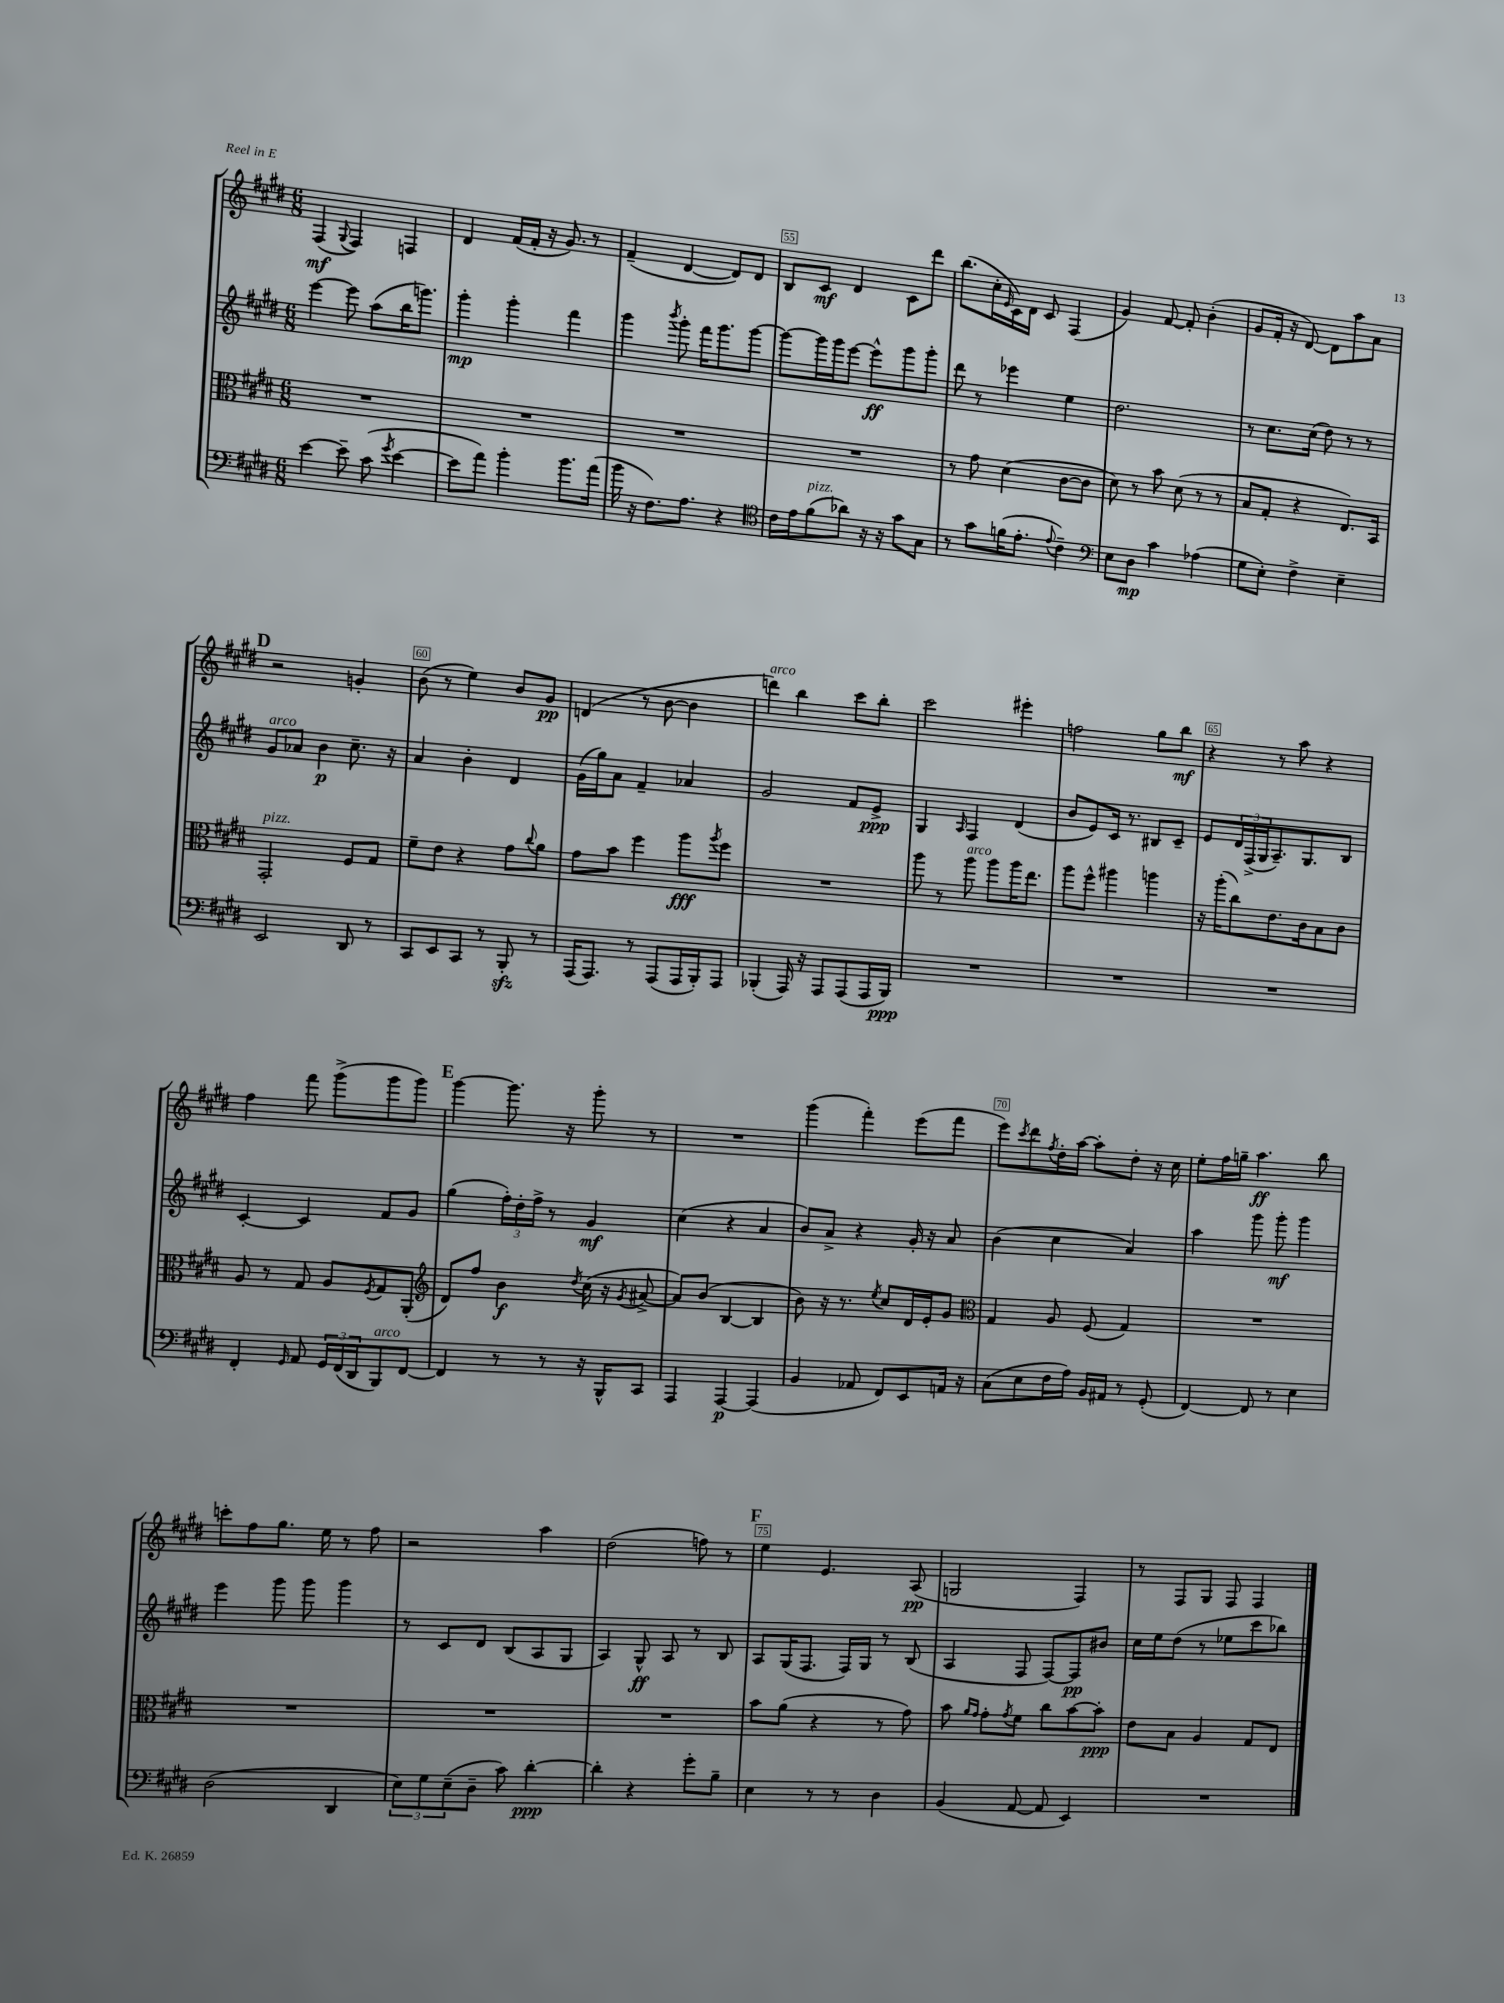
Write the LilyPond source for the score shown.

<<
\new StaffGroup <<
\new Staff = "s0" {
    \clef treble \key e \major \numericTimeSignature \time 6/8
    fis4\mf( \appoggiatura { gis8 } fis4) f4 |
    dis'4 fis'16( fis'16-. r16 gis'8.) r8 |
    fis'4--( dis'4~ dis'8) dis'8 |
    b8 cis'8\mf dis'4 cis'8 dis'''8 |
    b''8.( cis''16-. \grace { e'16 } cis'16) dis'16 cis'8 fis4( |
    gis'4) fis'8~ fis'8-. b'4-.( |
    gis'8 fis'16-. r16 dis'8~) dis'8 a''8 a'8 |
    \mark \markup { \bold "D" } r2 g'4-. |
    b'8( r8 e''4) b'8 gis'8\pp |
    d'4( r8 b'8~ b'4 |
    d'''4^\markup { \italic "arco" }) b''4 cis'''8 b''8-. |
    cis'''2 eis'''4-. |
    f''2 gis''8 b''8\mf |
    r4 r8 a''8 r4 |
    fis''4 fis'''8 gis'''8->( gis'''8 gis'''8) |
    \mark \markup { \bold "E" } gis'''4~ gis'''8. r16 gis'''8-. r8 |
    R2. |
    gis'''4( fis'''4-.) e'''8( fis'''8 |
    e'''8) \acciaccatura { cis'''8 } dis'''8 \acciaccatura { fis''8 } dis''16-. a''16~ a''8-. dis''8-. r16 cis''16 |
    e''8-. fis''16 g''16-- a''4.\ff b''8 |
    c'''8-. fis''8 gis''8. e''16 r8 fis''8 |
    r2 a''4 |
    dis''2( f''8) r8 |
    \mark \markup { \bold "F" } e''4 e'4. a8\pp( |
    g2 fis4) |
    r8 fis8 gis8 fis8 fis4 \bar "|." |
}
\new Staff = "s1" {
    \clef treble \key e \major \numericTimeSignature \time 6/8
    e'''4~ e'''8 a''8( b''16 g'''8.) |
    gis'''4-.\mp gis'''4-. fis'''4 |
    gis'''4 \acciaccatura { b'''8 } gis'''8-. fis'''16 gis'''8. gis'''8~ |
    gis'''8~ gis'''16 gis'''16 e'''8~ e'''8-^\ff gis'''8 gis'''8-. |
    dis'''8 r8 ees'''4 e''4 |
    dis''2. |
    r8 cis''8. cis''16( dis''8) r8 r8 |
    \mark \markup { \bold "D" } gis'8^\markup { \italic "arco" } aes'8 b'4\p cis''8.-- r16 |
    a'4 b'4-. dis'4 |
    gis'16( gis''16) a'8 fis'4-- aes'4 |
    gis'2 fis'8 e'8->\ppp |
    gis4 \grace { a16 } fis4 dis'4( |
    b'8 e'8) cis'16 r8. bis8 cis'8-- |
    e'8 \tuplet 3/2 { dis'16 fis16->( gis16 } a8.--) gis8. b8 |
    cis'4~-. cis'4 fis'8 gis'8 |
    \mark \markup { \bold "E" } gis''4( \tuplet 3/2 { fis''16-.) dis''16-. fis''16-> } r8 gis'4\mf |
    cis''4( r4 a'4 |
    b'8) a'8-> r4 gis'16-. r16 a'8 |
    b'4( cis''4 a'4) |
    a''4 gis'''8 gis'''8-.\mf gis'''4 |
    e'''4 gis'''8 gis'''8 gis'''4 |
    r8 cis'8 dis'8 b8( a8 gis8 |
    a4) gis8-^\ff a8 r8 b8 |
    \mark \markup { \bold "F" } a8 gis16( fis8. fis16) gis16 r8 b8( |
    a4 fis8 fis8~) fis8\pp bis'8 |
    cis''16 e''16 dis''8( r8 ees''8 cis'''8 bes''8) \bar "|." |
}
\new Staff = "s2" {
    \clef alto \key e \major \numericTimeSignature \time 6/8
    R2. |
    R2. |
    R2. |
    R2. |
    r8 gis'8 dis'4( cis'8~ cis'8 |
    dis'8) r8 b'8 dis'8( r8 r8 |
    b8 gis8-. r4 e8.) b,16 |
    \mark \markup { \bold "D" } gis,2-.^\markup { \italic "pizz." } fis8 gis8 |
    fis'8-- e'8 r4 gis'8 \appoggiatura { cis''8 } a'8 |
    gis'8 b'8 fis''4 a''8\fff \acciaccatura { a''8 } fis''8 |
    R2. |
    a''8 r8 a''8^\markup { \italic "arco" } a''8 a''16 e''8. |
    a''8 fis''8-^ ais''4 a''4 |
    r16 a''16-.( cis''8) e'8. cis'16 b8 cis'8 |
    a8 r8 gis8 a8 \acciaccatura { fis8 } gis8 a,8-.( |
    \mark \markup { \bold "E" } \clef treble dis'8) fis''8 b'4\f \acciaccatura { dis''8 } cis''16( r16 \acciaccatura { gis'8 } ais'8~-> |
    ais'8) b'8( b4~ b4 |
    b'8) r16 r8. \acciaccatura { e''8 } cis''8 dis'16 e'16-. gis'8 |
    \clef alto gis4 a8 fis8( gis4) |
    R2. |
    R2. |
    R2. |
    R2. |
    \mark \markup { \bold "F" } b'8 a'8( r4 r8 gis'8) |
    b'8 \grace { a'16 gis'16 } gis'8-. \acciaccatura { gis'8 } fis'8 cis''8 b'8~ b'8-.\ppp |
    e'8 b8 a4 gis8 e8 \bar "|." |
}
\new Staff = "s3" {
    \clef bass \key e \major \numericTimeSignature \time 6/8
    e'4~ e'8-- cis'8( \acciaccatura { gis'8 } e'4~ |
    e'8 a'8) b'4-. b'8. a'16( |
    b'16 r16 fis8.) a8. r4 |
    \clef tenor cis'16 e'16 fis'8^\markup { \italic "pizz." }( aes'8) r16 r16 gis'8 gis8 |
    r8 gis'8 f'16( e'8.-. \appoggiatura { e'8 } cis'4--) |
    \clef bass e8 dis8\mp cis'4 aes4( |
    gis8 e8-.) fis4-> e4-- |
    \mark \markup { \bold "D" } e,2 dis,8 r8 |
    cis,8 e,8 cis,8 r8 b,,8-.\sfz r8 |
    a,,16( a,,8.) r8 a,,8( a,,16 b,,16-.) a,,8 |
    bes,,4-.( a,,16) r16 a,,8 a,,8( a,,16 bes,,16\ppp) |
    R2. |
    R2. |
    R2. |
    fis,4-. \grace { gis,16 } a,8 \tuplet 3/2 { gis,16 fis,16( dis,16 } b,,8^\markup { \italic "arco" }) fis,8~ |
    \mark \markup { \bold "E" } fis,4 r8 r8 r16 b,,16-^ cis,8 |
    a,,4 a,,4~\p a,,4( |
    b,4 aes,8 fis,8) e,8 a,16 r16 |
    cis8( e8 fis16 a16) b,16 ais,16 r8 gis,8-.( |
    fis,4~) fis,8 r8 e4 |
    dis2( dis,4 |
    \tuplet 3/2 { e8) gis8 e8--( } dis8-- cis'8) dis'4~-.\ppp |
    dis'4-. r4 gis'8-. b8-- |
    \mark \markup { \bold "F" } e4 r8 r8 dis4 |
    b,4( a,8~ a,8 e,4) |
    R2. \bar "|." |
}
>>
>>
\layout { \context { \Score currentBarNumber = #52 \override BarNumber.break-visibility = ##(#f #t #t) barNumberVisibility = #(every-nth-bar-number-visible 5) \override BarNumber.stencil = #(make-stencil-boxer 0.1 0.3 ly:text-interface::print) } }
